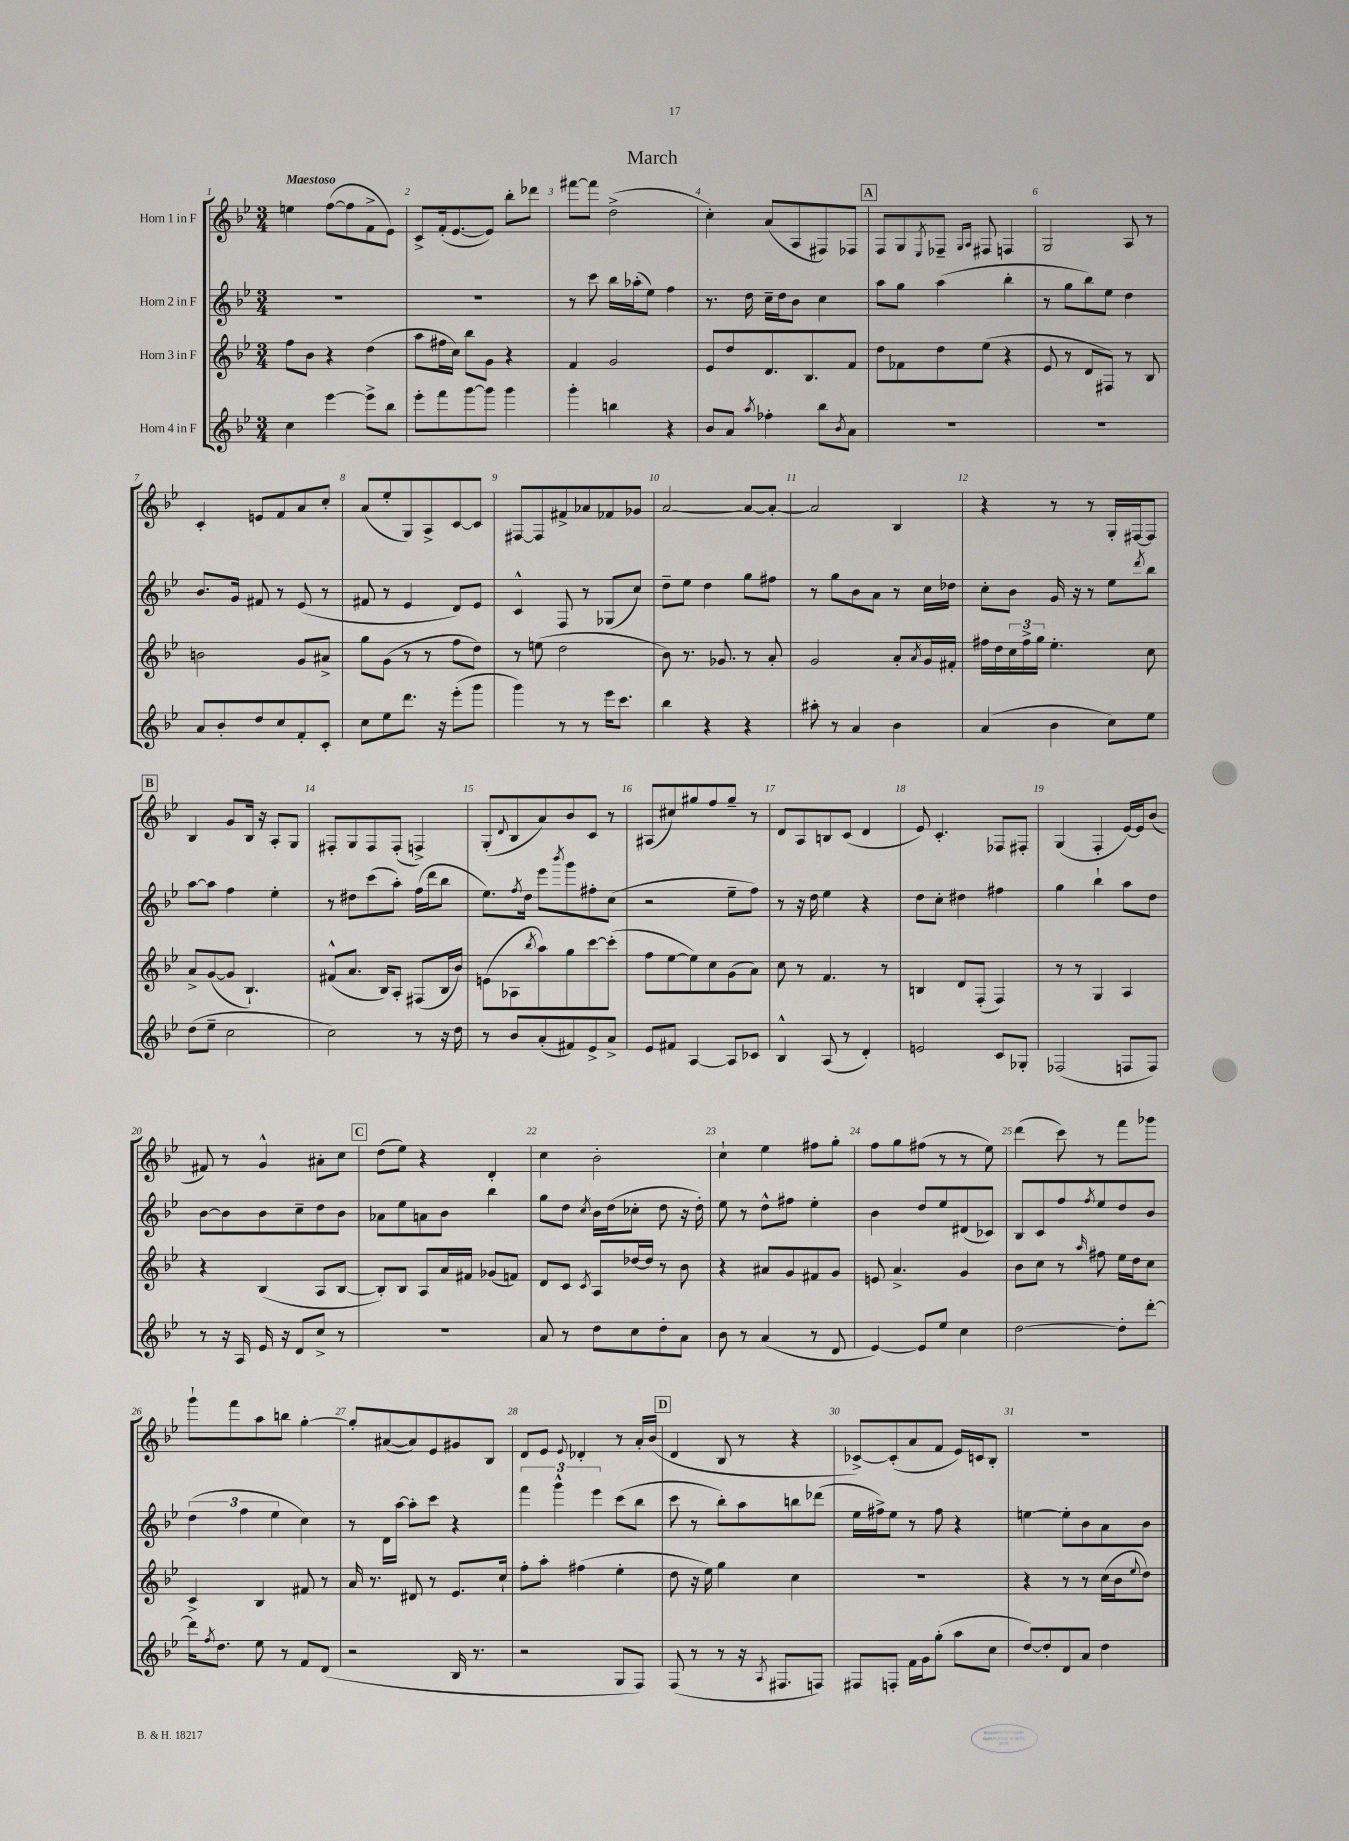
\header { title = "March" }
<<
\new StaffGroup <<
\new Staff = "s0" \with { instrumentName = "Horn 1 in F" } {
    \clef treble \key bes \major \numericTimeSignature \time 3/4 \tempo "Maestoso"
    e''4 f''8~( f''8 f'8-> ees'8) |
    c'8-> f'16-.( ees'8.~ ees'8) bes''8-. des'''8 |
    fis'''8~ fis'''8 d''2->( |
    c''4-.) a'8( a8 fis8) fes8 |
    \mark \markup { \box "A" } f8 g8 \acciaccatura { ees8 } fes8-- \grace { g16 a16 } fis8 f4 |
    g2 a8 r8 |
    c'4-. e'8 f'8 a'8 c''8-. |
    a'8( ees''8-. g8) a8-> c'8~ c'8 |
    fis8~ fis8 fis'8-> aes'8 fes'8 ges'8 |
    a'2~ a'8~ a'8~-. |
    a'2 bes4 |
    r4 r8 r8 g16-. fis16~ fis8 |
    \mark \markup { \box "B" } bes4 g'8 bes16 r16 a8-. g8 |
    fis8-. g8 fis8 fis8-.( f4->) |
    g8-.( \appoggiatura { d'8 } bes8 a'8) bes'8 c'8 r8 |
    ais8( cis''8) gis''8 f''8 gis''8-- r8 |
    d'8 a8 b8 c'8( d'4 |
    ees'8) c'4.-. fes8 fis8-. |
    g4( f4-. ees'16~) ees'16 bes'8( |
    fis'8) r8 g'4-^ ais'8-. c''8 |
    \mark \markup { \box "C" } d''8( ees''8) r4 d'4-. |
    c''4 bes'2-. |
    c''4-! ees''4 fis''8 g''8-. |
    f''8 g''8 fis''8( r8 r8 ees''8) |
    d'''4( c'''8) r8 f'''8 ges'''8 |
    g'''8-! f'''8 a''8 b''8 g''4~-. |
    g''8-. ais'8~( ais'8) ees'8 gis'8 bes8 |
    d'8 ees'8 \appoggiatura { ees'8 } des'4-. r8 a'16-. bes'16( |
    \mark \markup { \box "D" } d'4 bes8 r8 r4 |
    ces'8~->) ces'8-.( a'8 f'8 ees'16) c'16 bes8-. |
    R2. \bar "|." |
}
\new Staff = "s1" \with { instrumentName = "Horn 2 in F" } {
    \clef treble \key bes \major \numericTimeSignature \time 3/4
    R2. |
    R2. |
    r8 c'''8 bes''16 aes''16-.( ees''8) f''4 |
    r8. d''16 c''16-- d''16 bes'8 c''4 |
    \mark \markup { \box "A" } a''8 g''8 a''4( bes''4-. |
    r8 g''8 bes''8) ees''8 d''4 |
    bes'8. g'16 fis'8 r8 ees'8( r8 |
    fis'8 r8 ees'4 d'8) ees'8 |
    c'4-^ f8 r8 ges8( c''8) |
    d''8-- ees''8 d''4 g''8 fis''8 |
    r8 g''8 bes'8 a'8 r8 c''16 des''16 |
    c''8-. bes'8 g'16 r16 r8 ees''8 \acciaccatura { d'''8 } bes''8 |
    \mark \markup { \box "B" } a''8~ a''8 f''4 ees''4-. |
    r8 dis''8 c'''8( a''8-.) f''16( d'''16 bes''8 |
    ees''8.) \acciaccatura { f''8 } d''16 ees'''8 \acciaccatura { bes'''8 } g'''8 fis''8-. c''8( |
    r2 ees''8-- f''8) |
    r8 r16 d''16 ees''4 r4 |
    d''8 c''8-. dis''4 fis''4 |
    g''4 bes''4-! a''8 d''8 |
    bes'8~ bes'8 bes'8 c''8-- d''8 bes'8 |
    \mark \markup { \box "C" } aes'8 ees''8 a'8 bes'8 bes''4 |
    g''8 d''8 \acciaccatura { c''8 } bes'16 d''16( ces''8-. d''8 r16 d''16-.) |
    ees''8 r8 d''8-^ fis''8 ees''4-. |
    bes'4 d''8 ees''8 dis'8( ces'8) |
    bes8 c'8 f''8 \acciaccatura { f''8 } ees''8 d''8 bes'8 |
    \tuplet 3/2 { d''4( f''4 ees''4 } c''4) |
    r8 d'16 a''16~ a''8-. c'''8 r4 |
    \tuplet 3/2 { f'''4 g'''4-^ ees'''4 } c'''8( bes''8 |
    \mark \markup { \box "D" } c'''8 r8 bes''8-.) a''8 b''8 des'''8( |
    ees''16 fis''16->) ees''8 r8 fis''8 r4 |
    e''4~ e''8-. bes'8 a'8 bes'8 \bar "|." |
}
\new Staff = "s2" \with { instrumentName = "Horn 3 in F" } {
    \clef treble \key bes \major \numericTimeSignature \time 3/4
    f''8 bes'8 r4 d''4( |
    a''8 fis''16 c''16) bes''8 g'8 r4 |
    f'4 g'2 |
    ees'8 d''8 d'8. bes8. f'8 |
    \mark \markup { \box "A" } d''8 fes'8 d''8 ees''8( r4 |
    ees'8 r8 d'8 fis8) r8 bes8 |
    b'2 g'8 ais'8-> |
    g''8 g'8( r8 r8 f''8 d''8) |
    r8 e''8( d''2 |
    bes'8) r8. ges'8. r8 a'8-. |
    g'2 a'8-. \acciaccatura { a'8 } g'16 fis'16-. |
    fis''16 d''16 \tuplet 3/2 { c''16 fis''16-> g''16 } ees''4.-. c''8 |
    \mark \markup { \box "B" } a'8-> g'8~( g'8 bes4.-!) |
    fis'8-^( a'8. bes16) a8-. fis8( bes16 bes'16) |
    e'8( aes8 \acciaccatura { bes''8 } a''8) g''8 c'''8~ c'''8-.( |
    f''8 ees''8~ ees''8) c''8 g'8( a'8) |
    c''8 r8 f'4. r8 |
    b4 d'8 f8-.( f4) |
    r8 r8 g4 a4 |
    r4 bes4( a8 bes8~ |
    \mark \markup { \box "C" } bes8-.) bes8 a8 a'16 fis'16 ges'8( f'8) |
    d'8 c'8 \acciaccatura { c'8 } a8 des''16~ des''16 r8 bes'8 |
    r4 ais'8 g'8 fis'8 g'8 |
    e'8 a'4.-> g'4 |
    bes'8 c''8 r8 \grace { a''16 } fis''8 ees''16 d''16 c''8 |
    c'4-> bes4 fis'8 r8 |
    a'16 r8. dis'8 r8 ees'8. c''16-! |
    f''8-. a''8-. fis''4( ees''4-. |
    \mark \markup { \box "D" } d''8 r16 ees''16) g''4 c''4 |
    R2. |
    r4 r8 r8 c''16( bes'16 \appoggiatura { ees''8 } d''8) \bar "|." |
}
\new Staff = "s3" \with { instrumentName = "Horn 4 in F" } {
    \clef treble \key bes \major \numericTimeSignature \time 3/4
    c''4 ees'''4~ ees'''8-> bes''8 |
    ees'''8-. f'''8 g'''8~ g'''8 g'''4 |
    g'''4-. b''4 r4 |
    bes'8 a'8 \acciaccatura { a''8 } fes''4-. bes''8 \acciaccatura { bes'8 } a'8 |
    \mark \markup { \box "A" } R2. |
    R2. |
    a'8 bes'8-. d''8 c''8 f'8-. c'8-. |
    c''8 ees''8 d'''8. r16 ees'''8-.( g'''8 |
    g'''4) r8 r8 ees'''16 c'''8. |
    bes''4 r4 r4 |
    ais''8-. r8 a'4 bes'4 |
    a'4( bes'4 c''8) ees''8 |
    \mark \markup { \box "B" } d''8( ees''8-- c''2 |
    c''2) r8 r16 d''16 |
    r8 bes'8 a'8-.( fis'8) ees'8-> a'8-> |
    ees'8 fis'8 a4~ a8 ces'8 |
    bes4-^ a8( r8 d'4-.) |
    e'2 c'8 ges8-. |
    fes2( f8 f8) |
    r8 r16 a16 ees'16 r16 d'8 c''8-> r8 |
    \mark \markup { \box "C" } R2. |
    a'8 r8 d''8 c''8 d''8-. a'8 |
    bes'8 r8 a'4( r8 d'8 |
    ees'4~) ees'8 ees''8 c''4 |
    d''2~ d''8-. d'''8~-. |
    d'''16 \acciaccatura { f''8 } d''8. ees''8 r8 f'8 d'8( |
    r2 bes16 r8. |
    r2 g8 f8) |
    \mark \markup { \box "D" } f8( r8 r8 r16 \acciaccatura { a8 } fis8. f8) |
    fis8 f8-. f'16 g'16 g''8-.( a''8 c''8 |
    d''8~) d''8-. d'8 a'8 d''4 \bar "|." |
}
>>
>>
\layout { \context { \Score \override BarNumber.break-visibility = ##(#f #t #t) barNumberVisibility = #all-bar-numbers-visible } }
